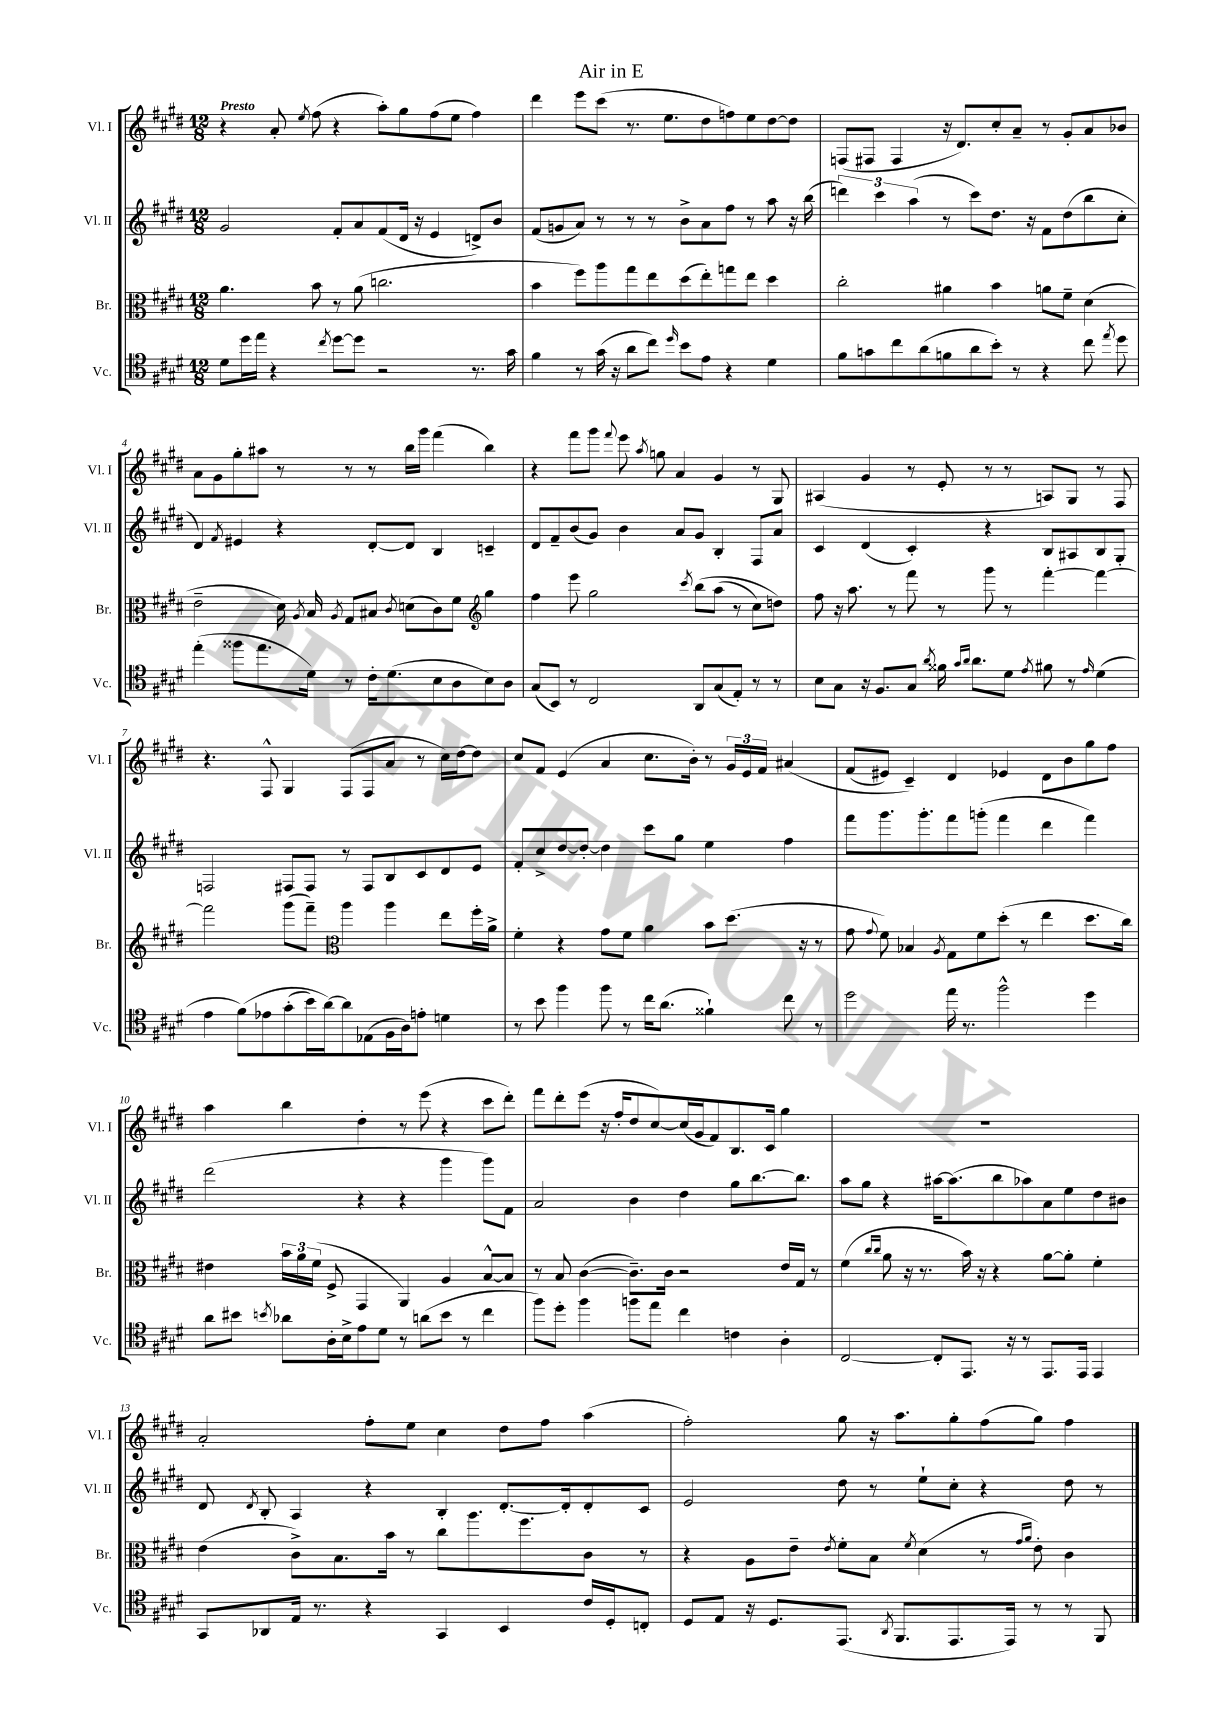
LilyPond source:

\header { title = "Air in E" }
<<
\new StaffGroup <<
\new Staff = "s0" \with { instrumentName = "Vl. I" shortInstrumentName = "Vl. I" } {
    \clef treble \key e \major \numericTimeSignature \time 12/8 \tempo "Presto"
    \autoBeamOff r4 a'8-. \acciaccatura { e''8 } fis''8( r4 a''8[-.) gis''8 fis''8( e''8] fis''4) |
    dis'''4 e'''8[ cis'''8]( r8. e''8.[ dis''8 f''8) e''8 dis''8~ dis''8] |
    f8[( fis8] fis4 r16 dis'8.[) cis''8-. a'8]-- r8 gis'8[-. a'8 bes'8] |
    a'8[ gis'8 gis''8-. ais''8] r8 r8 r8 b''16[ gis'''16] fis'''4( b''4) |
    r4 fis'''8[ gis'''8] \appoggiatura { fis'''8 } e'''8 \acciaccatura { a''8 } g''8 a'4 gis'4 r8 gis8 |
    ais4( gis'4 r8 e'8-. r8 r8 a8[) gis8] r8 fis8 |
    r4. fis8-^ gis4 fis8[( fis8 a'8] r8 cis''16[) dis''16~ dis''8] |
    cis''8[ fis'8] e'4( a'4 cis''8.[ b'16]-.) r8 \tuplet 3/2 { gis'16[ e'16 fis'16] } ais'4\( |
    fis'8[( eis'8]) cis'4--\) dis'4 ees'4 dis'8[ b'8 gis''8 fis''8] |
    a''4 b''4 dis''4-. r8 e'''8( r4 cis'''8[ dis'''8]-.) |
    fis'''8[ dis'''8-. e'''8]( r16 fis''16[-. dis''8 cis''8~) cis''16( gis'16 fis'8) b8. cis'16] gis''4 |
    R1. |
    a'2-. fis''8[-. e''8] cis''4 dis''8[ fis''8] a''4( |
    fis''2-.) gis''8 r16 a''8.[ gis''8-. fis''8( gis''8]) fis''4 \bar "|." |
}
\new Staff = "s1" \with { instrumentName = "Vl. II" shortInstrumentName = "Vl. II" } {
    \clef treble \key e \major \numericTimeSignature \time 12/8
    \autoBeamOff gis'2 fis'8[-. a'8 fis'8( dis'16] r16 e'4 d'8[->) b'8] |
    fis'8[( g'8 a'8]) r8 r8 r8 b'8[-> a'8 fis''8] r8 a''8 r16 b''16( |
    \tuplet 3/2 { d'''4) cis'''4 a''4( } r8 cis'''8[) dis''8.] r16 fis'8[ dis''8( b''8 cis''8]-. |
    dis'4) \acciaccatura { fis'8 } eis'4 r4 dis'8[~-. dis'8] b4 c'4-- |
    dis'8[ fis'8-- b'8( gis'8]) b'4 a'8[ gis'8] b4-. fis8[ a'8] |
    cis'4 dis'4( cis'4-.) r4 b8[ ais8 b8 gis8]-. |
    f2 fis8[ fis8] r8 fis8[ b8 cis'8 dis'8 e'8] |
    fis'8[-. cis''8-> dis''8~ dis''8]~-. dis''4 cis'''8[ gis''8] e''4 fis''4 |
    fis'''8[ gis'''8. gis'''8.-. fis'''8 g'''8]-.( fis'''4 dis'''4 fis'''4) |
    dis'''2( r4 r4 gis'''4 gis'''8[) fis'8] |
    a'2 b'4 dis''4 gis''8[ b''8.~ b''8.] |
    a''8[ gis''8] r4 ais''16[~ ais''8.( b''8 aes''8) a'8 e''8 dis''8 bis'8] |
    dis'8 \acciaccatura { dis'8 } b8-. a4 r4 b4-. dis'8.[~-. dis'16-. dis'8-. cis'8] |
    e'2 dis''8 r8 e''8[-! cis''8]-. r4 dis''8 r8 \bar "|." |
}
\new Staff = "s2" \with { instrumentName = "Br." shortInstrumentName = "Br." } {
    \clef alto \key e \major \numericTimeSignature \time 12/8
    \autoBeamOff a'4. b'8 r8 a'8( c''2. |
    b'4 fis''8[) a''8 gis''8 e''8 dis''8( e''8-.) g''8 e''8] dis''4 |
    cis''2-. ais'4 b'4 a'8[ fis'8]-- dis'4( |
    e'2-- dis'16) \acciaccatura { a8 } b16 \acciaccatura { a8 } gis8[ bis8] \acciaccatura { cis'8 } d'8[( cis'8) fis'8] \clef treble gis''4 |
    fis''4 e'''8 gis''2 \acciaccatura { cis'''8 } b''8[\( a''8]( r8 cis''8[) d''8]\) |
    fis''8 r16 a''8. r8 fis'''8 r8 gis'''8 r8 fis'''4~-. fis'''4~ |
    fis'''2 gis'''8[( fis'''8]--) \clef alto a''4 a''4 e''8[ fis''16-. a'16]-> |
    fis'4-. r4 gis'8[ fis'8] a'4 b'8[ dis''8.]( r16 r8 |
    gis'8 \appoggiatura { gis'8 } fis'8) bes4 \acciaccatura { a8 } gis8[ fis'8 dis''8]-.( r8 e''4 dis''8.[ cis''16]) |
    eis'4 \tuplet 3/2 { b'16[ a'16 fis'16]( } fis8-> gis,4 a,4) a4 b8[~-^ b8] |
    r8 b8 cis'4~( cis'8.[--) cis'16] r2 e'16[ gis16] r8 |
    fis'4( \grace { cis''16[ cis''16] } a'8 r16 r8. b'16) r16 r4 a'8[~ a'8]-. fis'4-. |
    e'4( cis'8[->) b8. b'16] r8 cis''8[ a''8. fis''8. cis'8] r8 |
    r4 a8[ e'8]-- \acciaccatura { e'8 } fis'8[-. b8] \acciaccatura { fis'8 } dis'4( r8 \grace { gis'16[ a'16] } e'8-.) cis'4 \bar "|." |
}
\new Staff = "s3" \with { instrumentName = "Vc." shortInstrumentName = "Vc." } {
    \clef tenor \key e \major \numericTimeSignature \time 12/8
    \autoBeamOff dis'8[ dis''16 e''16] r4 \acciaccatura { cis''8 } dis''8[~ dis''8] r2 r8. gis'16 |
    fis'4 r8 gis'16( r16 a'8[ cis''8]) \grace { dis''16 } b'8[ e'8] r4 dis'4 |
    fis'8[ g'8 cis''8 a'8( f'8 a'8 b'8]-.) r8 r4 cis''8 \acciaccatura { e''8 } dis''8 |
    e''4-.( fisis''8[ e''8. dis'16]) r8 cis'16[-. dis'8.( b8 a8 b8) a8] |
    gis8[( b,8]) r8 cis2 a,8[ gis8( e8]-.) r8 r8 |
    b8[ gis8] r16 fis8.[ gis8] \acciaccatura { a'8 } fisis'16 \grace { gis'16[ a'16] } a'8.[ dis'8] \acciaccatura { e'8 } fis'8 r8 \grace { e'16 } dis'4( |
    e'4 fis'8[)\( ees'8 gis'8-.( b'16) a'16~\) a'8 ees8( fis16 a16) e'8]-. d'4 |
    r8 b'8 fis''4 fis''8 r8 cis''16[ a'8.]( fisis'4-!) cis''8 r8 |
    dis''2 e''16 r8. fis''2-^ dis''4 |
    a'8[ bis'8] \acciaccatura { b'8 } aes'8[ a16-. b16-> e'8 dis'8] r8 a'8[( b'8] r8 cis''4 |
    fis''8[) dis''8]-. fis''4 f''8[ e''8] cis''4 c'4 a4-. |
    cis2~ cis8[-. e,8.] r16 r8 e,8.[ e,16] e,4 |
    gis,8[ aes,8 e16] r8. r4 gis,4 b,4 cis'16[ dis16-. c8]-. |
    dis8[ e8] r16 dis8.[ e,8.]( \acciaccatura { a,8 } fis,8.[ e,8. e,16]) r8 r8 fis,8 \bar "|." |
}
>>
>>
